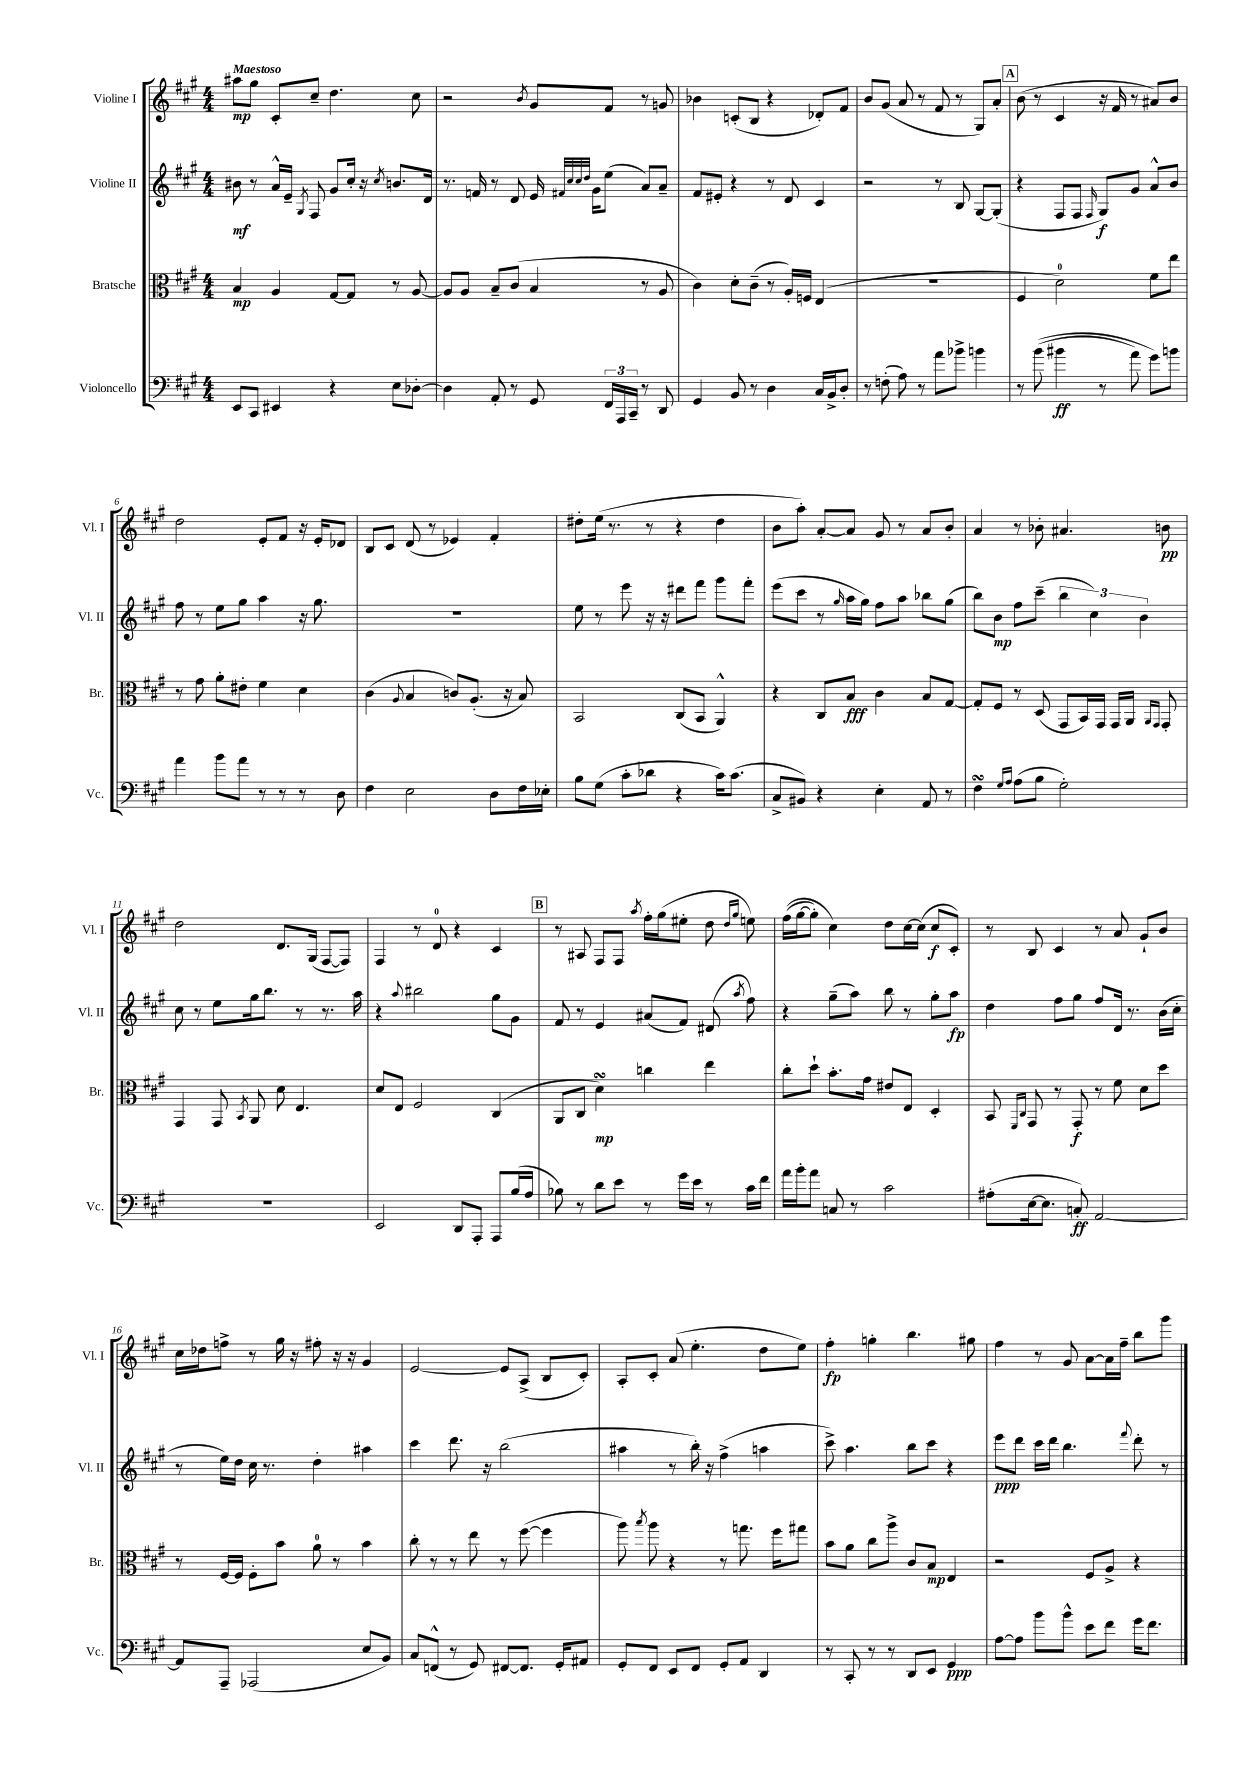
<<
\new StaffGroup <<
\new Staff = "s0" \with { instrumentName = "Violine I" shortInstrumentName = "Vl. I" } {
    \clef treble \key a \major \numericTimeSignature \time 4/4 \tempo "Maestoso"
    \autoBeamOff ais''8[\mp gis''8] cis'8[-. cis''8]-- d''4. cis''8 |
    r2 \acciaccatura { b'8 } gis'8[ fis'8] r8 g'8 |
    bes'4 c'8[-.( b8] r4 des'8[-.) fis'8] |
    b'8[ gis'8]( a'8 r8 fis'8 r8 gis8[) a'8]-. |
    \mark \markup { \box "A" } b'8( r8 cis'4 r16 fis'16 r8 ais'8[) b'8] |
    d''2 e'8[-. fis'8] r16 e'16[-. des'8] |
    b8[ cis'8] d'8( r8 ees'4) fis'4-. |
    dis''8[-. e''16]( r8. r8 r4 dis''4 |
    b'8[ a''8]-.) a'8[~-. a'8] gis'8 r8 a'8[ b'8]-. |
    a'4 r8 bes'8-. ais'4. b'8\pp |
    d''2 d'8.[ gis16]( fis8[~ fis8]) |
    fis4 r8 d'8-0 r4 cis'4 |
    \mark \markup { \box "B" } r8 ais8 fis8[ fis8] \acciaccatura { a''8 } fis''16[-. gis''16( eis''8]-. d''8 \grace { d''16[ gis''16] } e''8) |
    fis''16[(\( gis''16~ gis''8]-.) cis''4\) d''8[ cis''16~ cis''16]( cis''8[\f cis'8]-.) |
    r8 b8 cis'4 r8 a'8 gis'8[-! b'8] |
    cis''16[ des''16 f''8]-> r8 gis''16 r16 fis''8-. r16 r16 gis'4 |
    e'2~ e'8[ a8]->( b8[ cis'8]-.) |
    a8[-. cis'8]-. a'8( e''4.-. d''8[ e''8]) |
    fis''4-.\fp g''4-. b''4. gis''8 |
    fis''4 r8 gis'8 a'8[~ a'16 fis''16]-- b''8[ gis'''8] \bar "|." |
}
\new Staff = "s1" \with { instrumentName = "Violine II" shortInstrumentName = "Vl. II" } {
    \clef treble \key a \major \numericTimeSignature \time 4/4
    \autoBeamOff bis'8\mf r8 a'16[-^ e'16]-- \acciaccatura { gis8 } fis8 gis'8[ cis''16]-. r16 \acciaccatura { cis''8 } b'8.[ d'16] |
    r8. f'16 r8 d'8 e'16 \grace { fis'32[ cis''32 cis''32 d''32] } gis'16[ e''8]( a'8[) a'8]-- |
    fis'8[ eis'8]-. r4 r8 d'8 cis'4 |
    r2 r8 b8 gis8[~ gis8]-.( |
    \mark \markup { \box "A" } r4 fis8[ fis8] \grace { fis16 } gis8[\f) gis'8] a'8[-^ b'8] |
    fis''8 r8 e''8[ gis''8] a''4 r16 gis''8. |
    R1 |
    e''8 r8 e'''8 r16 r16 dis'''8[ fis'''8] gis'''8[ fis'''8]-. |
    e'''8[( cis'''8] r8 \grace { gis''16 } a''16[ gis''16]) fis''8[ a''8] bes''8[ gis''8]( |
    b''8[) b'8]\mp fis''8[ cis'''8]--( \tuplet 3/2 { b''4 cis''4) b'4 } |
    cis''8 r8 e''8[ gis''16 b''8.] r8 r8. a''16 |
    r4 \appoggiatura { a''8 } bis''2 gis''8[ gis'8] |
    \mark \markup { \box "B" } fis'8 r8 e'4 ais'8[( fis'8]) dis'8( \acciaccatura { a''8 } fis''8) |
    r4 gis''8[--( a''8]) b''8 r8 gis''8[-. a''8]\fp |
    d''4 fis''8[ gis''8] fis''8[ d'16] r8. b'16[( cis''16]-. |
    r8 e''16[) d''16] cis''16 r8. d''4-. ais''4 |
    cis'''4 d'''8. r16 b''2( |
    ais''4 r8 b''16-.) r16 fis''4->( a''4 |
    cis'''8->) a''4. b''8[ cis'''8] r4 |
    e'''8[\ppp d'''8] cis'''16[ d'''16] b''4. \appoggiatura { fis'''8 } d'''8-. r8 \bar "|." |
}
\new Staff = "s2" \with { instrumentName = "Bratsche" shortInstrumentName = "Br." } {
    \clef alto \key a \major \numericTimeSignature \time 4/4
    \autoBeamOff b4\mp a4 gis8[~ gis8] r8 a8~ |
    a8[ a8] b8[-- cis'8]( b4 r8 a8 |
    cis'4) d'8[-. cis'8]--( r8 a16[-.) f16] e4( |
    R1 |
    \mark \markup { \box "A" } fis4 d'2-0) fis'8[ e''8] |
    r8 gis'8 a'8[-. eis'8]-. fis'4 d'4 |
    cis'4( \appoggiatura { a8 } b4 c'8[) a8.]-.( r16 b8) |
    b,2 cis8[( b,8] a,4-^) |
    r4 cis8[ b8]\fff cis'4 b8[ gis8]~ |
    gis8[-. fis8] r8 d8( gis,8[ b,16) gis,16] gis,16[ a,16] \grace { a,16[ gis,16] } gis,8-. |
    gis,4 gis,8 \acciaccatura { b,8 } a,8 d'8 e4. |
    d'8[ e8] fis2 cis4( |
    \mark \markup { \box "B" } a,8[ cis8] d'4\turn\mp) c''4 e''4 |
    cis''8[-. d''8]-! b'8.[-. gis'16] eis'8[ e8] d4-. |
    b,8 \grace { fis,16[ cis16] } gis,8 r8 gis,8-.\f r8 fis'8 d'8[ d''8] |
    r8 fis16[~ fis16] fis8[-. b'8] a'8-0 r8 b'4 |
    cis''8-. r8 r8 e''8 r8 fis''8~( fis''4 |
    a''8) \acciaccatura { b''8 } a''8 r4 r8 g''8. fis''16[ gis''8] |
    b'8[ a'8] cis''8[ a''8]-> cis'8[ b8]\mp e4 |
    r2 fis8[ a8]-> r4 \bar "|." |
}
\new Staff = "s3" \with { instrumentName = "Violoncello" shortInstrumentName = "Vc." } {
    \clef bass \key a \major \numericTimeSignature \time 4/4
    \autoBeamOff e,8[ cis,8] eis,4 r4 e8[ des8]~-. |
    des4 a,8-. r8 gis,8 \tuplet 3/2 { fis,16[ a,,16 cis,16]-- } r8 d,8 |
    gis,4 b,8 r8 d4 cis16[ b,16-> d8]-. |
    r8 f8-.( a8) r8 a'8[ bes'8]-> b'4 |
    \mark \markup { \box "A" } r8 b'8(\( bis'4\ff r8 a'8) gis'8[\) b'8] |
    a'4 b'8[ a'8] r8 r8 r8 d8 |
    fis4 e2 d8[ fis16 ees16]-. |
    b8[ gis8]( cis'8[-. des'8] r4 cis'16[) cis'8.]( |
    cis8[-> bis,8]) r4 e4-. a,8 r8 |
    fis4\turn \grace { gis16[ a16] } a8[( b8] gis2-.) |
    R1 |
    e,2 d,8[ a,,8]-. a,,8[ b16( a16] |
    \mark \markup { \box "B" } bes8) r8 d'8[ e'8] r8 gis'16[ e'16] r8 cis'16[ fis'16] |
    a'16[ b'16-. a'8] c8 r8 cis'2 |
    ais8[-.( e16~ e8.] c8-.\ff) a,2~ |
    a,8[ a,,8]-- aes,,2( e8[ b,8]) |
    cis8[ f,8]-^( r8 gis,8) fis,8[~ fis,8.] gis,16[-. ais,8] |
    gis,8[-. fis,8] e,8[ fis,8] gis,8[-. a,8] d,4 |
    r8 cis,8-. r8 r8 d,8[ e,8] gis,4\ppp |
    a8[~ a8] b'8[ b'8]-^ e'8[ fis'8] gis'16[ fis'8.] \bar "|." |
}
>>
>>
